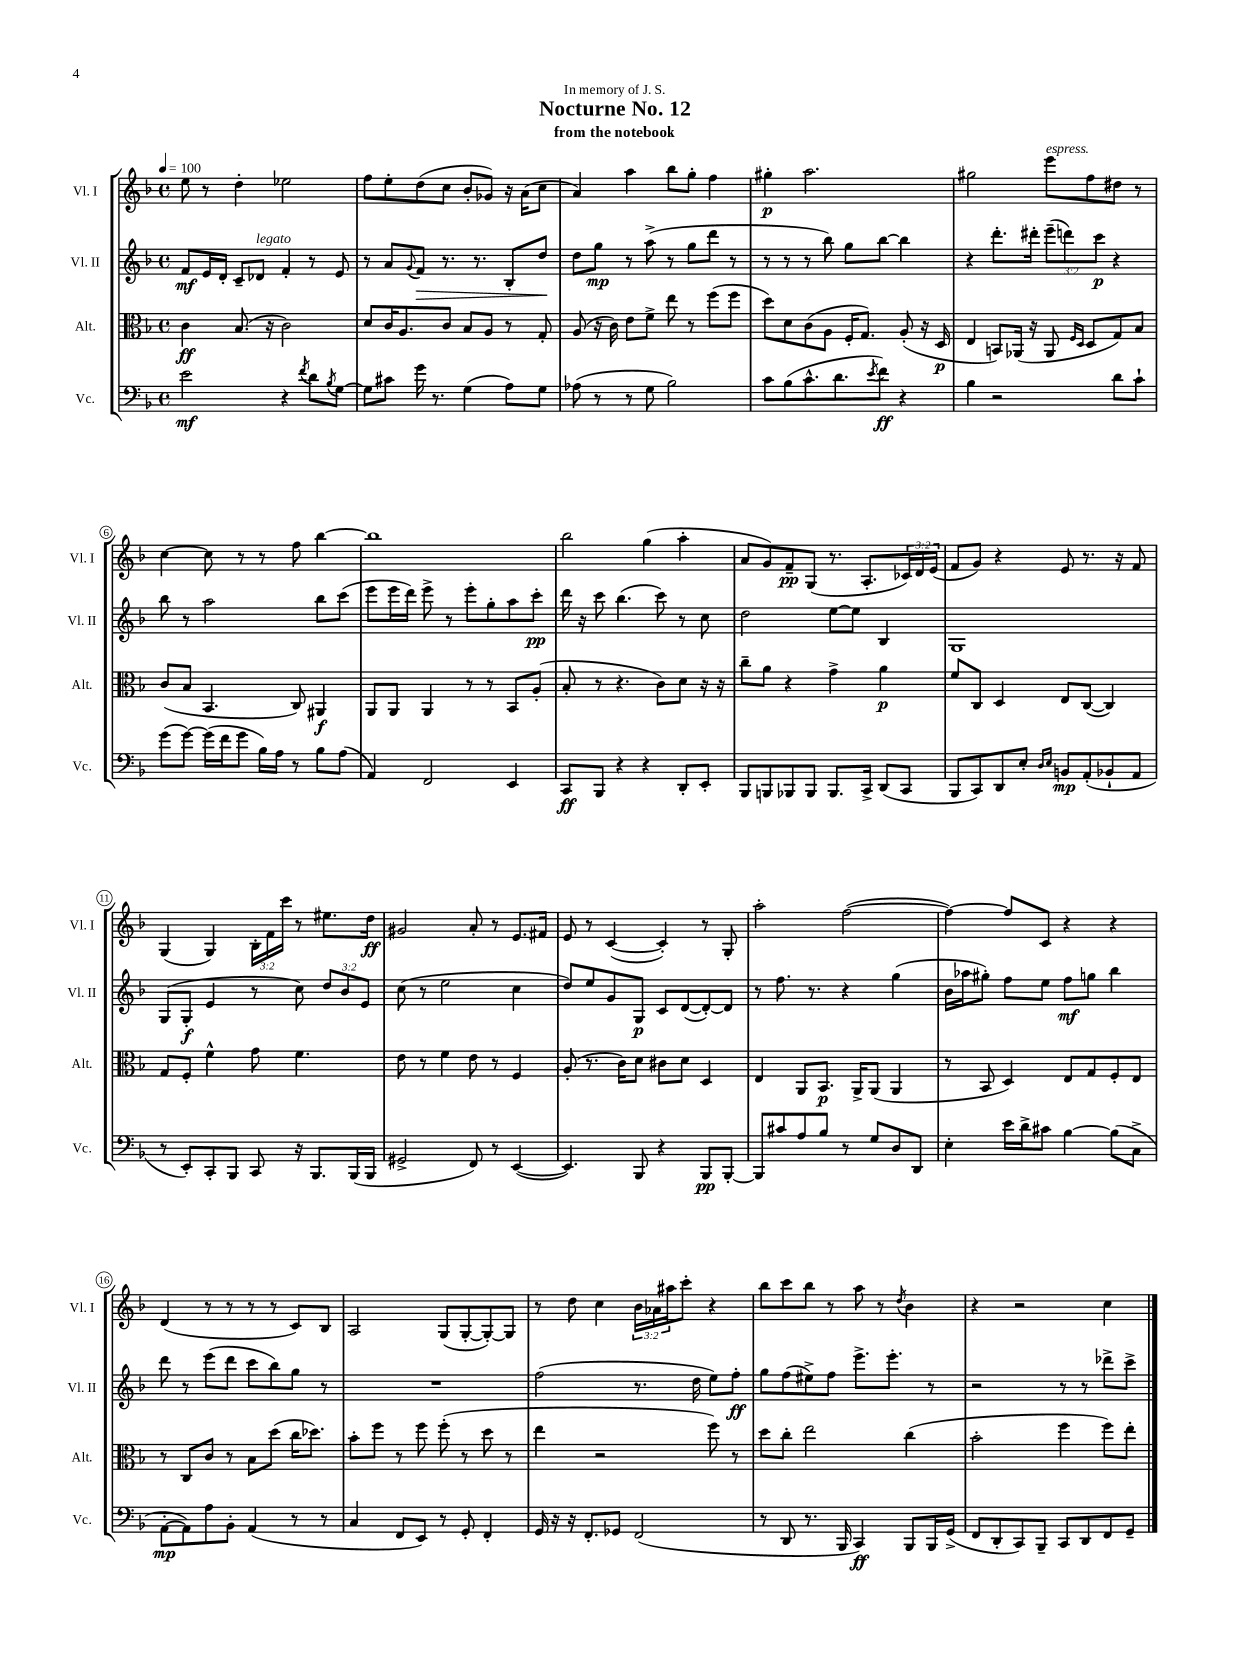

**kern	**dynam	**kern	**dynam	**kern	**dynam	**kern	**dynam
*part4	*part4	*part3	*part3	*part2	*part2	*part1	*part1
*staff4	*staff4	*staff3	*staff3	*staff2	*staff2	*staff1	*staff1
*I"Vc.	*	*I"Alt.	*	*I"Vl. II	*	*I"Vl. I	*
*I'Vc.	*	*I'Alt.	*	*I'Vl. II	*	*I'Vl. I	*
*clefF4	*	*clefC3	*	*clefG2	*	*clefG2	*
*k[b-]	*	*k[b-]	*	*k[b-]	*	*k[b-]	*
*M4/4	*	*M4/4	*	*M4/4	*	*M4/4	*
*met(c)	*	*met(c)	*	*met(c)	*	*met(c)	*
*MM100	*	*MM100	*	*MM100	*	*MM100	*
=1	=1	=1	=1	=1	=1	=1	=1
2e\	mf	4c\	ff	8f/L	mf	8ee\	.
.	.	.	.	16e/L	.	8r	.
.	.	.	.	16d'/JJ	.	.	.
.	.	(8.B-/	.	8c~/L	.	4dd'\	.
!	!	!	!	!LO:TX:a:i:t=legato	!	!	!
.	.	.	.	8d-X/J	.	.	.
.	.	16r	.	.	.	.	.
4r	.	2c\)	.	4f'/	.	2ee-X\	.
8qf/	.	.	.	.	.	.	.
8d\L	.	.	.	8r	.	.	.
8qB-/	.	.	.	.	.	.	.
[8G\J	.	.	.	8e/	.	.	.
=2	=2	=2	=2	=2	=2	=2	=2
8G\L]	.	8d/L	.	8r	.	8ff\L	.
8c#X\J	.	16c/K	.	8a/L	.	8ee'\	.
.	.	8.A/	.	.	.	.	.
.	.	.	.	8qqg/	.	.	.
!	!	!	!	!	!LO:HP:b	!	!
16g\	.	.	.	8f/J	>	(8dd\	.
8.r	.	.	.	.	.	.	.
.	.	8c/J	.	8.r	.	8cc\J	.
(4G\	.	8B-/L	.	.	.	8b-'/L	.
.	.	.	.	8.r	.	.	.
.	.	8A/J	.	.	.	8g-X/J)	.
8A\L)	.	8r	.	8B-'/L	.	16r	.
.	.	.	.	.	.	(16a\KL	.
8G\J	.	8G'/	.	8dd/J	.	8cc\J	.
.	.	.	.	.	]	.	.
=3	=3	=3	=3	=3	=3	=3	=3
(8A-X\	.	(8A/	.	8dd\L	.	4a/)	.
8r	.	16r	.	8gg\J	mp	.	.
.	.	16c\)	.	.	.	.	.
8r	.	8e\L	.	8r	.	4aa\	.
8G\	.	8f^\J	.	(8aa^\	.	.	.
2B-\)	.	8ee\	.	8r	.	8bb-\L	.
.	.	8r	.	8gg\L	.	8gg'\J	.
.	.	(8ff\L	.	8ddd\J	.	4ff\	.
.	.	8ff\J	.	8r	.	.	.
=4	=4	=4	=4	=4	=4	=4	=4
8c\L	.	8dd\L)	.	8r	.	4gg#X'\	p
(8B-\	.	8d\	.	8r	.	.	.
8.c^^\	.	(8c\	.	8r	.	2.aa\	.
.	.	8A\J	.	8bb-\)	.	.	.
8.d\	.	.	.	.	.	.	.
.	.	16F'/KL	.	8gg\L	.	.	.
.	.	8.G/J)	.	.	.	.	.
8qe/	.	.	.	.	.	.	.
8f\J)	ff	.	.	[8bb-\J	.	.	.
4r	.	(8A'/	.	4bb-\]	.	.	.
.	.	16r	.	.	.	.	.
.	.	16D/	p	.	.	.	.
=5	=5	=5	=5	=5	=5	=5	=5
4B-\	.	4E/	.	4r	.	2gg#X\	.
2r	.	8BBn/L)	.	8.ddd'\L	.	.	.
.	.	(16AA-X/Jk	.	.	.	.	.
.	.	16r	.	16ddd#X'\Jk	.	.	.
!	!	!	!	!	!	!LO:TX:a:i:t=espress.	!
.	.	8AA-/	.	(12eee~\L	.	8eee\L	.
.	.	.	.	12dddn\)	.	.	.
.	.	16qqF/LL	.	.	.	.	.
.	.	16qqD/JJ	.	.	.	.	.
.	.	8D/L	.	.	.	8ff\	.
.	.	.	.	12ccc\J	p	.	.
8d\L	.	8G/)	.	4r	.	8dd#X\J	.
8c`\J	.	8B-/J	.	.	.	8r	.
!!LO:LB:g=z
=6	=6	=6	=6	=6	=6	=6	=6
(8g\L	.	(8c/L	.	8bb-\	.	[4cc\	.
[8g\J)	.	8B-/J	.	8r	.	.	.
(16g\LL]	.	4.BB-/	.	2aa\	.	8cc\]	.
16f\J	.	.	.	.	.	.	.
8g\J	.	.	.	.	.	8r	.
16B-\LL)	.	.	.	.	.	8r	.
16A\JJ	.	.	.	.	.	.	.
8r	.	8C/)	.	.	.	8ff\	.
8B-\L	.	4AA#X/	f	8bb-\L	.	[4bb-\	.
(8A\J	.	.	.	(8ccc\J	.	.	.
=7	=7	=7	=7	=7	=7	=7	=7
4AA/)	.	8AA/L	.	8eee\L	.	1bb-]	.
.	.	8AA/J	.	16eee\L	.	.	.
.	.	.	.	16ddd\JJ)	.	.	.
2FF/	.	4AA/	.	8eee^\	.	.	.
.	.	.	.	8r	.	.	.
.	.	8r	.	8eee'\L	.	.	.
.	.	8r	.	8gg'\	.	.	.
4EE/	.	8BB-/L	.	8aa\	.	.	.
.	.	(8A'/J	.	8ccc'\J	pp	.	.
=8	=8	=8	=8	=8	=8	=8	=8
8CC/L	ff	8B-'/	.	16ddd\	.	2bb-\	.
.	.	.	.	16r	.	.	.
8BBB-/J	.	8r	.	8ccc\	.	.	.
4r	.	4.r	.	(4.bb-\	.	.	.
4r	.	.	.	.	.	(4gg\	.
.	.	8c\L)	.	8ccc\)	.	.	.
8DD'/L	.	8d\J	.	8r	.	4aa'\	.
8EE'/J	.	16r	.	8cc\	.	.	.
.	.	16r	.	.	.	.	.
=9	=9	=9	=9	=9	=9	=9	=9
8BBB-/L	.	8cc~\L	.	2dd\	.	8a/L	.
8BBBn/	.	8a\J	.	.	.	8g/)	.
8BBB-X/	.	4r	.	.	.	8f~/	pp
8BBB-/J	.	.	.	.	.	(8G/J	.
8.BBB-/L	.	4g^\	.	[8ee\L	.	8.r	.
.	.	.	.	8ee\J]	.	.	.
16CC^/Jk	.	.	.	.	.	8.A'/L	.
(8DD/L	.	4a\	p	4B-/	.	.	.
8CC/J	.	.	.	.	.	24c-X/L)	.
.	.	.	.	.	.	24d/	.
.	.	.	.	.	.	(24e/JJ	.
=10	=10	=10	=10	=10	=10	=10	=10
8BBB-/L	.	8f/L	.	1G	.	8f/L	.
8CC/)	.	8C/J	.	.	.	8g/J)	.
8DD/	.	4D/	.	.	.	4r	.
8E'/J	.	.	.	.	.	.	.
16qqD/LL	.	.	.	.	.	.	.
16qqE/JJ	.	.	.	.	.	.	.
8BBn/L	mp	8E/L	.	.	.	8e/	.
(8AA'/	.	([8C/J	.	.	.	8.r	.
8BB-X`/	.	4C/])	.	.	.	.	.
.	.	.	.	.	.	16r	.
8AA/J	.	.	.	.	.	8f/	.
!!LO:LB:g=z
=11	=11	=11	=11	=11	=11	=11	=11
8r	.	8G/L	.	(8G/L	.	(4G/	.
8EE'/L)	.	8F'/J	.	8G'/J	f	.	.
8CC'/	.	4f^^\	.	4e/	.	4G/)	.
8BBB-/J	.	.	.	.	.	.	.
8CC/	.	8g\	.	8r	.	24B-'\LL	.
.	.	.	.	.	.	24f\	.
.	.	.	.	.	.	24ccc\JJ	.
16r	.	4.f\	.	8cc\)	.	8r	.
8.BBB-/L	.	.	.	.	.	.	.
.	.	.	.	12dd/L	.	8.ee#X\L	.
.	.	.	.	12b-/	.	.	.
(16BBB-/L	.	.	.	.	.	.	.
.	.	.	.	12e/J	.	.	.
16BBB-/JJ	.	.	.	.	.	16dd\Jk	ff
=12	=12	=12	=12	=12	=12	=12	=12
2GG#X^/	.	8e\	.	(8cc\	.	2g#X/	.
.	.	8r	.	8r	.	.	.
.	.	4f\	.	2ee\	.	.	.
8FF/)	.	8e\	.	.	.	8a'/	.
8r	.	8r	.	.	.	8r	.
([4EE/	.	4F/	.	4cc\	.	8.e/L	.
.	.	.	.	.	.	16f#X/Jk	.
=13	=13	=13	=13	=13	=13	=13	=13
4.EE/])	.	(8A'/	.	8dd/L)	.	8e/	.
.	.	8.r	.	8ee/	.	8r	.
.	.	.	.	8g/	.	([4c/	.
.	.	16c\KL)	.	.	.	.	.
8BBB-/	.	8d\J	.	8G/J	p	.	.
4r	.	8c#X\L	.	8c/L	.	4c'/])	.
.	.	8d\J	.	([8d/	.	.	.
8BBB-/L	pp	4D/	.	8d'/_)	.	8r	.
[8BBB-'/J	.	.	.	8d/J]	.	8G'/	.
=14	=14	=14	=14	=14	=14	=14	=14
8BBB-/L]	.	4E/	.	8r	.	2aa'\	.
8c#X/	.	.	.	8.ff\	.	.	.
8A/	.	8AA/L	.	.	.	.	.
.	.	.	.	8.r	.	.	.
8B-/J	.	8.BB-/J	p	.	.	.	.
8r	.	.	.	4r	.	([2ff\	.
.	.	16AA^/KL	.	.	.	.	.
8G/L	.	(8AA/J	.	.	.	.	.
8D/	.	4AA/	.	(4gg\	.	.	.
8DD/J	.	.	.	.	.	.	.
=15	=15	=15	=15	=15	=15	=15	=15
4E'\	.	8r	.	16b-\LL	.	4ff\_)	.
.	.	.	.	16aa-X\J	.	.	.
.	.	8BB-/	.	8gg#X'\J)	.	.	.
16e\LL	.	4D/)	.	8ff\L	.	8ff/L]	.
16d^\J	.	.	.	.	.	.	.
8c#X\J	.	.	.	8ee\J	.	8c/J	.
[4B-\	.	8E/L	.	8ff\L	mf	4r	.
.	.	8G/	.	8ggn\J	.	.	.
(8B-\L]	.	8F'/	.	4bb-\	.	4r	.
8C^\J	.	8E/J	.	.	.	.	.
!!LO:LB:g=z
=16	=16	=16	=16	=16	=16	=16	=16
[8AA'\L	mp	8r	.	8ddd\	.	(4d/	.
8AA\])	.	8C/L	.	8r	.	.	.
8A\	.	8c/J	.	(8eee\L	.	8r	.
8BB-'\J	.	8r	.	8ddd\J	.	8r	.
(4AA/	.	8B-\L	.	8ccc\L	.	8r	.
.	.	(8dd\J	.	8bb-\)	.	8r	.
8r	.	16cc\KL	.	8gg\J	.	8c/L)	.
.	.	8.dd-X\J)	.	.	.	.	.
8r	.	.	.	8r	.	8B-/J	.
=17	=17	=17	=17	=17	=17	=17	=17
4C/	.	8b-'\L	.	1r	.	2A/	.
.	.	8ff\J	.	.	.	.	.
8FF/L	.	8r	.	.	.	.	.
8EE/J)	.	8ff\	.	.	.	.	.
8r	.	(8ff'\	.	.	.	(8G/L	.
8GG'/	.	8r	.	.	.	[8G'/	.
4FF'/	.	8dd\	.	.	.	8G'/_)	.
.	.	8r	.	.	.	8G/J]	.
=18	=18	=18	=18	=18	=18	=18	=18
16GG/	.	4ee\	.	(2ff\	.	8r	.
16r	.	.	.	.	.	.	.
16r	.	.	.	.	.	8dd\	.
8.FF'/L	.	.	.	.	.	.	.
.	.	2r	.	.	.	4cc\	.
8GG-X/J	.	.	.	.	.	.	.
(2FF/	.	.	.	8.r	.	24b-\LL	.
.	.	.	.	.	.	24a-X\	.
.	.	.	.	.	.	24aa#X\J	.
.	.	.	.	.	.	8ccc'\J	.
.	.	.	.	16dd\	.	.	.
.	.	8ff\)	.	8ee\L)	.	4r	.
.	.	8r	.	8ff'\J	ff	.	.
=19	=19	=19	=19	=19	=19	=19	=19
8r	.	8dd\L	.	8gg\L	.	8bb-\L	.
8DD/	.	8cc'\J	.	(8ff\	.	8ccc\	.
8.r	.	2ee\	.	8ee#X^\)	.	8bb-\J	.
.	.	.	.	8ff\J	.	8r	.
16BBB-/	.	.	.	.	.	.	.
4CC/)	ff	.	.	8.eee^\L	.	8aa\	.
.	.	.	.	.	.	8r	.
.	.	.	.	8.eee'\J	.	.	.
.	.	.	.	.	.	8qdd/	.
8BBB-/L	.	(4cc\	.	.	.	4b-\	.
16BBB-/L	.	.	.	8r	.	.	.
(16GG^/JJ	.	.	.	.	.	.	.
=20	=20	=20	=20	=20	=20	=20	=20
8FF/L	.	2b-'\	.	2r	.	4r	.
8DD'/	.	.	.	.	.	.	.
8CC/)	.	.	.	.	.	2r	.
8BBB-~/J	.	.	.	.	.	.	.
8CC/L	.	4ff\	.	8r	.	.	.
8DD/	.	.	.	8r	.	.	.
8FF/	.	8ff\L)	.	8ddd-X^\L	.	4cc\	.
8GG~/J	.	8ee'\J	.	8ccc^\J	.	.	.
==	==	==	==	==	==	==	==
*-	*-	*-	*-	*-	*-	*-	*-
